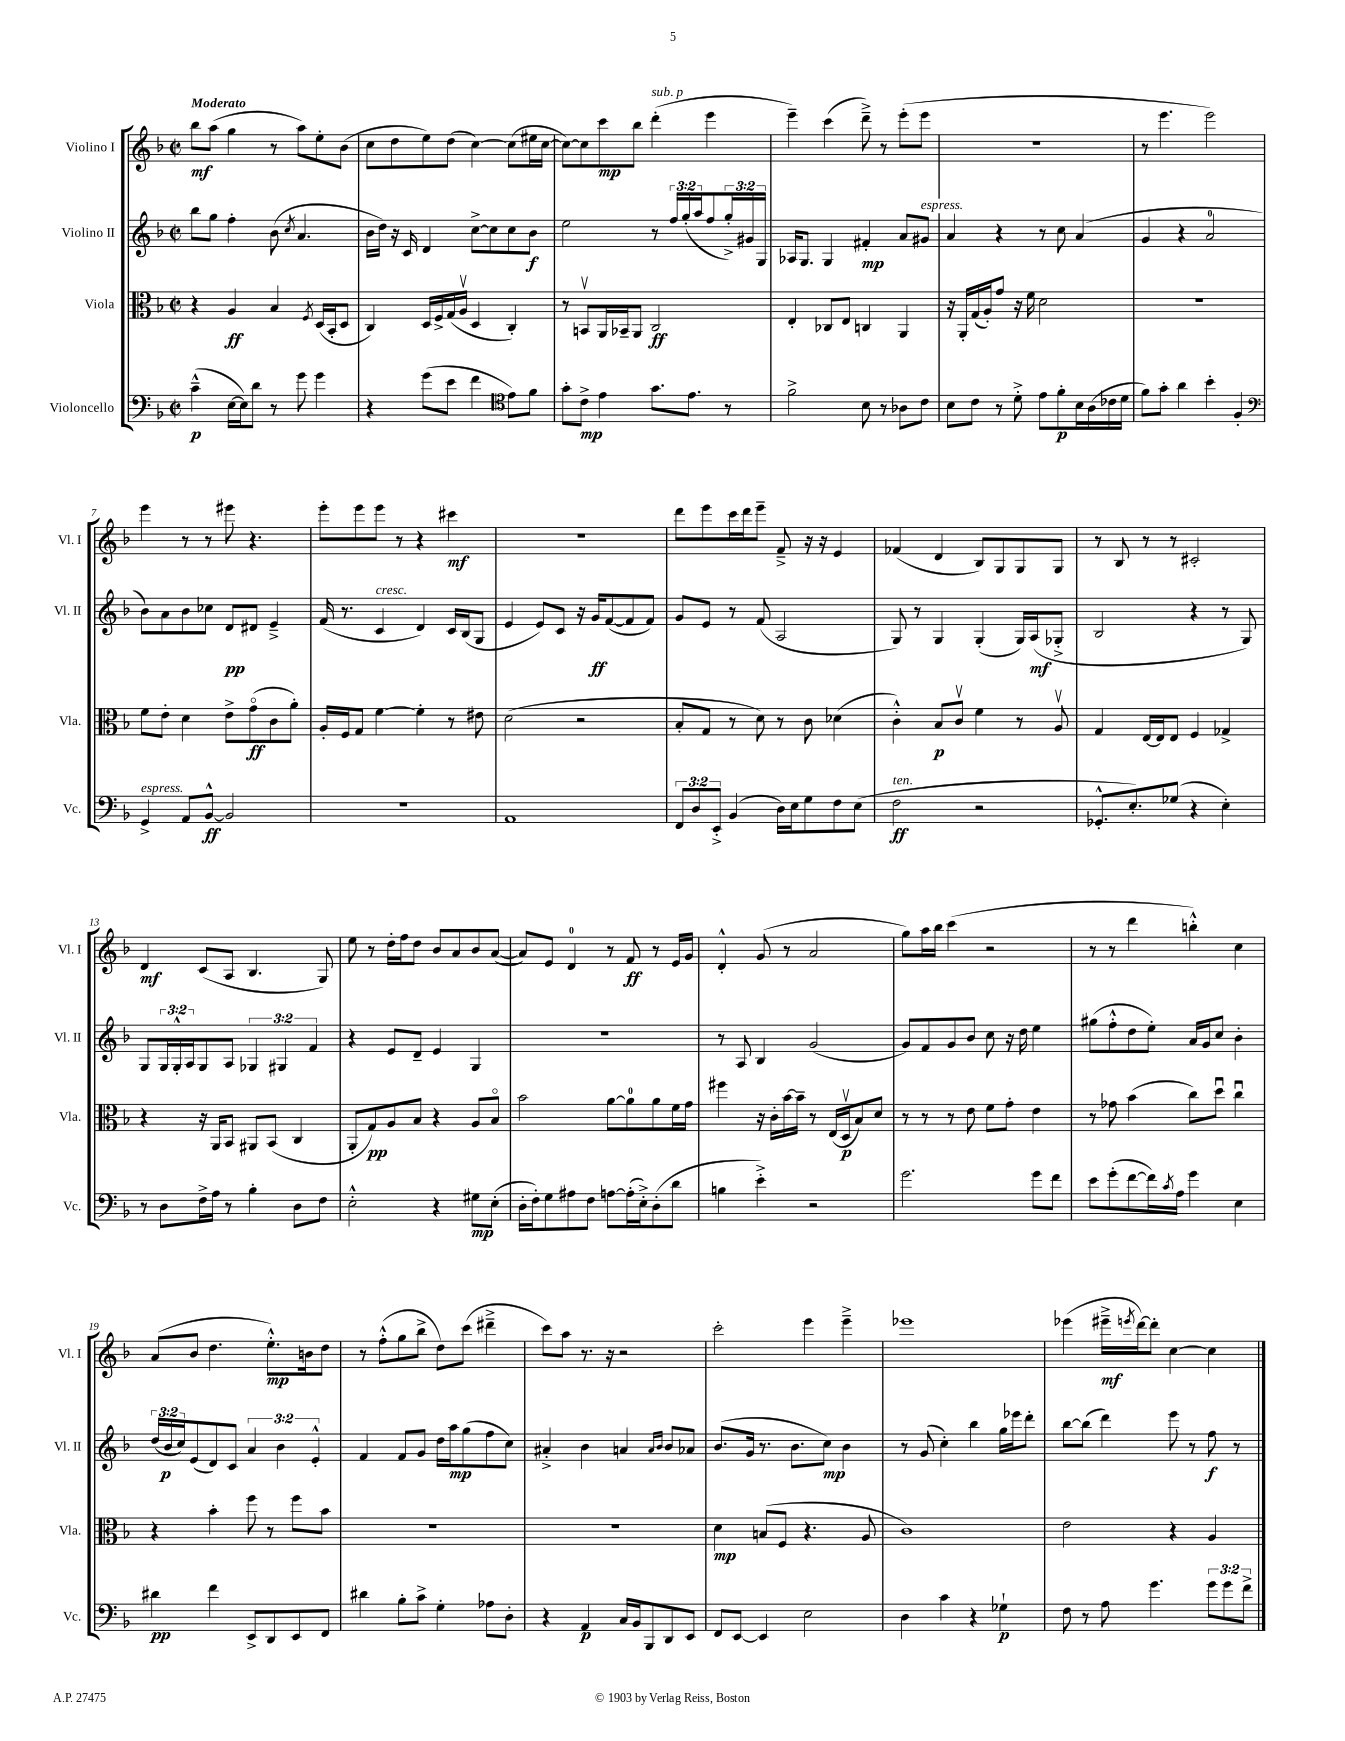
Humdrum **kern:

**kern	**kern	**kern	**kern
*staff4	*staff3	*staff2	*staff1
*clefF4	*clefC3	*clefG2	*clefG2
*k[b-]	*k[b-]	*k[b-]	*k[b-]
*M2/2	*M2/2	*M2/2	*M2/2
*met(c|)	*met(c|)	*met(c|)	*met(c|)
(4c~^^	4r	8bb-	8bb-
.	.	8gg	(8aa
[16E	4A	4ff'	4gg
16E])	.	.	.
8d	.	.	.
8r	4B-	(8b-	8r
.	.	8qcc	.
8g	.	4.a	8aa)
.	8qF	.	.
4g	(16D	.	8ee'
.	16BB-'	.	.
.	8D	.	(8b-
=	=	=	=
4r	4C)	16b-	8cc
.	.	16dd)	.
.	.	16r	8dd
.	.	16c	.
(8g	16D	4d	8ee)
.	16F^	.	.
8e	(16G	.	(8dd
.	16Av	.	.
4f	4D	[8cc^	[4cc)
.	.	8cc]	.
*clefC4	*	*	*
8e)	4C')	8cc	(8cc]
8f	.	8b-	16ee#
.	.	.	[16cc
=	=	=	=
8g'	8r	2ee	8cc_)
8c^	8BBv	.	8cc]
4e	16AA	.	8ccc
.	16BB-~	.	.
.	8AA	.	8bb-
8.g	2C	8r	(4ddd'
.	.	24ff	.
.	.	(24gg'	.
8.e	.	.	.
.	.	24aa	.
.	.	8ff	4eee
8r	.	24gg'^)	.
.	.	24g#	.
.	.	24G	.
=	=	=	=
2f^	4E'	16A-	4eee~)
.	.	8.G	.
.	8C-	4G	(4ccc
.	8E	.	.
8B-	4C	4f#'	8ddd~^)
8r	.	.	8r
8A-	4AA	8a	(8eee'
8c	.	8g#	8eee
=	=	=	=
8B-	16r	4a	1r
.	16AA'	.	.
8c	(16G	.	.
.	16A')	.	.
8r	8g	4r	.
8d'^	16r	.	.
.	16f	.	.
8e	2d	8r	.
8f'	.	8cc	.
16B-	.	(4a	.
(16A	.	.	.
16c-	.	.	.
16d	.	.	.
=	=	=	=
8f)	1r	4g	8r
8g'	.	.	4.eee
4a	.	4r	.
4b-'	.	2a	2eee)
4F'	.	.	.
=	=	=	=
*clefF4	*	*	*
4GG^	8f	8b-)	4eee
.	8e'	8a	.
8AA	4d	8b-	8r
[8BB-^^	.	8cc-	8r
2BB-]	8e^	8d	8eee#
.	(8go	8d#	4.r
.	8c	4e~^	.
.	8a')	.	.
=	=	=	=
1r	16A'	(16f	8eee'
.	16F	8.r	.
.	8G	.	8eee
.	[4f	4c	8eee
.	.	.	8r
.	4f']	4d)	4r
.	8r	16c	4ccc#
.	.	(16B-	.
.	8e#	8G	.
=	=	=	=
1AA	(2d	4e	1r
.	.	8e)	.
.	.	8c	.
.	2r	16r	.
.	.	16g	.
.	.	([8f	.
.	.	8f]	.
.	.	8f)	.
=	=	=	=
12FF	8B-'	8g	8ddd
12D	.	.	.
.	8G	8e	8eee
12EE'^	.	.	.
(4BB-	8r	8r	16ccc
.	.	.	16ddd
.	8d)	(8f	8eee~
16D)	8r	2A	8f~^
16E	.	.	.
8G	8c	.	16r
.	.	.	16r
8F	(4d-	.	4e
(8E	.	.	.
=	=	=	=
2F	4c'^^)	8G)	(4f-
.	.	8r	.
.	8B-	4G	4d
.	8cv	.	.
2r	4f	(4G'	8B-)
.	.	.	8G
.	8r	16G)	8G
.	.	(16A	.
.	8Av	8G-'^	8G
=	=	=	=
8.GG-'^^	4G	2B-	8r
.	.	.	8B-
8.E')	.	.	.
.	[16E	.	8r
.	16E]	.	.
(8G-	8E	.	8r
4r	4F	4r	2c#'
4E')	4G-^	8r	.
.	.	8G)	.
=	=	=	=
8r	4r	8G	4d
8D	.	24G	.
.	.	24G'^^	.
.	.	24A	.
16F^	16r	8G	(8c
16A	16AA	.	.
8r	8BB-	8A	8A
4B-'	8AA#	6G-	4.B-
.	(8BB-	.	.
.	.	6G#	.
8D	4C	.	.
.	.	6f	.
8F	.	.	8G)
=	=	=	=
2E'^^	8AA'	4r	8ee
.	8G)	.	8r
.	8A	8e	16dd'
.	.	.	16ff
.	8B-	8d~	8dd
4r	4r	4e	8b-
.	.	.	8a
8G#	8A	4G	8b-
(8E'	8B-o	.	([8a
=	=	=	=
16D'	2b-	1r	8a])
16F')	.	.	.
8G	.	.	8e
8A#	.	.	4d
8F	.	.	.
[8A	[8a	.	8r
(16A']	8a]	.	8f
16E'^)	.	.	.
(8D'	8a	.	8r
8d	16f	.	16e
.	16g	.	16g
=	=	=	=
4B	4ff#	8r	4d'^^
.	.	8A	.
4e'^)	16r	4B-	(8g
.	16c'	.	.
.	[16b-	.	8r
.	16b-~]	.	.
2r	8r	(2g	2a
.	(16E	.	.
.	16Dv	.	.
.	8B-)	.	.
.	8d	.	.
=	=	=	=
2.g	8r	8g)	8gg)
.	8r	8f	16aa
.	.	.	16bb-
.	8r	8g	(4ccc
.	8e	8b-	.
.	8f	8cc	2r
.	8g'	16r	.
.	.	16dd	.
8g	4e	4ee	.
8f	.	.	.
=	=	=	=
8e	8r	(8gg#	8r
(8g'	8g-	8ff'^^	8r
[8f	(4b-	8dd	4ddd
16f])	.	8ee')	.
8qc	.	.	.
16A	.	.	.
4g	8cc)	16a	4bb'^^)
.	.	16g	.
.	8ddu	8cc	.
4E	4ccu	4b-'	4cc
=	=	=	=
4d#	4r	(24dd	(8a
.	.	24b-	.
.	.	24cc)	.
.	.	(8e	8b-
4f	4b-'	8d)	4.dd
.	.	8c	.
8EE^	8ff	6a	.
8DD	8r	.	8.ee'^^)
.	.	6b-	.
8EE	8ff	.	.
.	.	.	16b
.	.	6e'^^	.
8FF	8b-	.	8dd
=	=	=	=
4d#	1r	4f	8r
.	.	.	(8ff'^^
8B-'	.	8f	8gg
8c^	.	8g	8bb-^
4G'	.	16dd	8dd)
.	.	16aa	.
.	.	(8gg	(8ccc
8A-	.	8ff	4ddd#~^
8D'	.	8cc)	.
=	=	=	=
4r	1r	4a#'^	8ccc)
.	.	.	8aa
4AA	.	4b-	8.r
.	.	.	16r
16C	.	4a	2r
16BB-	.	.	.
8BBB-	.	.	.
.	.	16qqa	.
.	.	16qqb-	.
8DD	.	8b-	.
8EE	.	8a-	.
=	=	=	=
8FF	4d	(8.b-	2ccc'
[8EE	.	.	.
.	.	16g	.
4EE]	(8B	8.r	.
.	8F	.	.
.	.	8.b-	.
2E	4.r	.	4eee
.	.	8cc)	.
.	.	4b-	4eee~^
.	8A	.	.
=	=	=	=
4D	1c)	8r	1eee-
.	.	(8g	.
4c	.	4cc')	.
4r	.	4bb-	.
4G-`	.	16gg	.
.	.	16eee-	.
.	.	8ddd'	.
=	=	=	=
8F	2e	[8bb-	(4eee-
8r	.	(8bb-]	.
8A	.	4ddd)	16eee#~^
.	.	.	8qeee
.	.	.	[16ddd)
4.g	.	.	8ddd']
.	4r	8eee	[4cc
.	.	8r	.
12g	4A	8ff	4cc]
12g	.	.	.
.	.	8r	.
12f^	.	.	.
==	==	==	==
*-	*-	*-	*-
